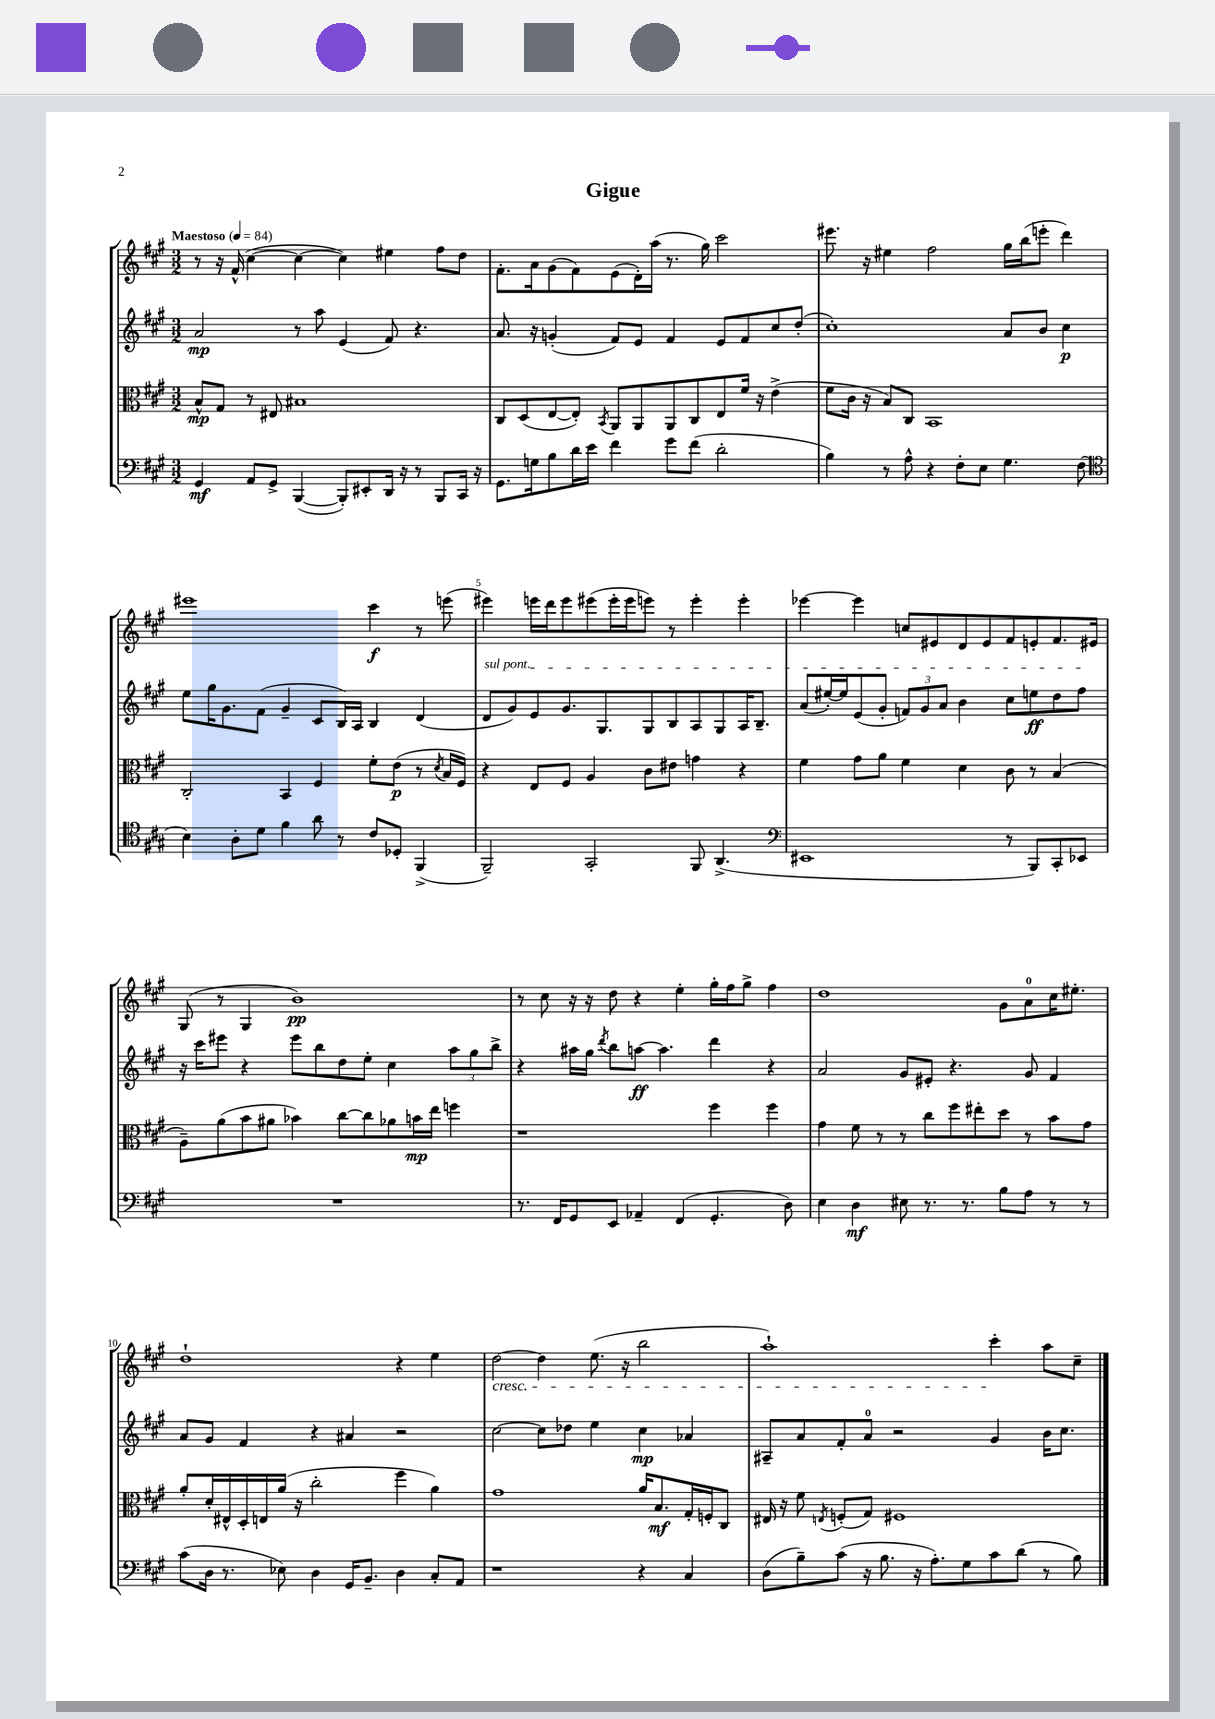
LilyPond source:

\header { title = "Gigue" }
<<
\new StaffGroup <<
\new Staff = "s0" {
    \clef treble \key a \major \numericTimeSignature \time 3/2 \tempo "Maestoso" 4 = 84
    \autoBeamOff r8 r16 fis'16-^( cis''4~ cis''4~ cis''4) eis''4 fis''8[ d''8] |
    fis'8.[-. a'16 gis'8( fis'8) e'8( d'16-.) a''16]( r8. gis''16) cis'''2 |
    eis'''8. r16 eis''4 fis''2 gis''16[ b''16( e'''8]-. d'''4) |
    eis'''1 cis'''4\f r8 e'''8( |
    eis'''4) e'''16[ d'''16 e'''8 eis'''8( eis'''16-. eis'''16 e'''8]) r8 e'''4-. e'''4-. |
    ees'''4~ ees'''4 c''8[ eis'8 d'8 eis'8 fis'8 e'8-. fis'8. eis'16] |
    gis8( r8 gis4 b'1\pp) |
    r8 cis''8 r16 r16 d''8 r4 e''4-. gis''16[-. fis''16 gis''8]-> fis''4 |
    d''1 gis'8[ a'8-0 cis''16 eis''8.]-. |
    d''1-! r4 e''4 |
    d''2~\cresc d''4 e''8.( r16 b''2 |
    a''1-!) cis'''4-.\! a''8[ cis''8]-- \bar "|." |
}
\new Staff = "s1" {
    \clef treble \key a \major \numericTimeSignature \time 3/2
    \autoBeamOff a'2\mp r8 a''8 e'4( fis'8) r4. |
    a'8. r16 g'4-.( fis'8[) e'8] fis'4 e'8[ fis'8 cis''8 d''8]-.( |
    cis''1-.) a'8[ b'8] cis''4\p |
    e''8[ gis''16 gis'8. fis'8]( gis'4-- cis'8[ b16) a16] b4 d'4( |
    \once \override TextSpanner.bound-details.left.text = \markup { \italic "sul pont." } d'8[\startTextSpan gis'8) e'8 gis'8. gis8. gis8 b8 a8 gis8 a16 b8.]-- |
    a'8[( eis''16~-.) eis''16 e'8( gis'8]-. \tuplet 3/2 { f'8[) gis'8 a'8] } b'4 cis''8[ e''8\ff d''8 fis''8]\stopTextSpan |
    r16 cis'''16[ eis'''8] r4 eis'''8[ b''8 d''8 e''8]-. cis''4 \tuplet 3/2 { a''8[ gis''8 b''8]-> } |
    r4 ais''16[ gis''16] \acciaccatura { d'''8 } b''8[ a''8]~\ff a''4. d'''4 r4 |
    a'2 gis'8[ eis'8]-. r4. gis'8 fis'4 |
    a'8[ gis'8] fis'4 r4 ais'4 r2 |
    cis''2~ cis''8[ des''8] e''4 cis''4\mp aes'4 |
    ais8[-- a'8 fis'8-. a'8]-0 r2 gis'4 b'16[ cis''8.] \bar "|." |
}
\new Staff = "s2" {
    \clef alto \key a \major \numericTimeSignature \time 3/2
    \autoBeamOff b8[-^\mp gis8] r8 eis8 bis1 |
    cis8[ d8( e8~ e8]-.) \acciaccatura { b,8 } a,8[ a,8 a,8 cis8 e8 fis'16] r16 e'4->( |
    fis'8[ cis'16] r16 b8[) cis8] b,1 |
    cis2-. b,4 fis4 fis'8[-. e'8]\p( r8 \acciaccatura { d'8 } b16[ fis16]) |
    r4 e8[ fis8] a4 cis'8[ eis'8] g'4 r4 |
    fis'4 gis'8[ a'8] fis'4 d'4 cis'8 r8 b4( |
    a8[--) a'8( b'8 ais'8] bes'4) cis''8[~ cis''8 aes'8 b'16\mp e''16] f''4 |
    r1 fis''4 fis''4 |
    gis'4 fis'8 r8 r8 cis''8[ fis''8 eis''8-. d''8] r8 b'8[ gis'8] |
    a'8[-. d'16-. eis16-^ d16-. e16 a'16]( r16 cis''2-. fis''4 a'4) |
    gis'1 a'16[ b8.\mf gis16-. f16-. cis8] |
    eis16 r16 fis'8 \acciaccatura { e8 } f8[-.( gis8]) fis1 \bar "|." |
}
\new Staff = "s3" {
    \clef bass \key a \major \numericTimeSignature \time 3/2
    \autoBeamOff gis,4\mf a,8[ gis,8]-> b,,4~( b,,8[-.) eis,8-. d,16] r16 r8 b,,8[ cis,16] r16 |
    gis,8.[ g16 b8 d'16 e'16] fis'4 gis'8[ fis'8]( d'2-. |
    b4) r8 a8-^ r4 fis8[-. e8] gis4. fis8( |
    \clef tenor b4) a8[-. d'8] fis'4 a'8 r8 cis'8[ des8]-. fis,4->( |
    fis,2--) gis,2-. fis,8 a,4.->( |
    \clef bass eis,1 r8 b,,8[) cis,8-. ees,8] |
    R1. |
    r8. fis,16[ gis,8 e,8] aes,4-- fis,4( gis,4.-. d8) |
    e4 d4\mf eis8 r8. r8. b8[ a8] r8 r8 |
    cis'8[( d16] r8. ees8) d4 gis,16[ b,8.]-- d4 cis8[-. a,8] |
    r1 r4 cis4 |
    d8[( b8--) cis'8]( r16 b8. r16 a8.[-.) gis8 cis'8 d'8]( r8 b8) \bar "|." |
}
>>
>>
\layout { \context { \Score \override BarNumber.break-visibility = ##(#f #t #t) barNumberVisibility = #(every-nth-bar-number-visible 5) } }
